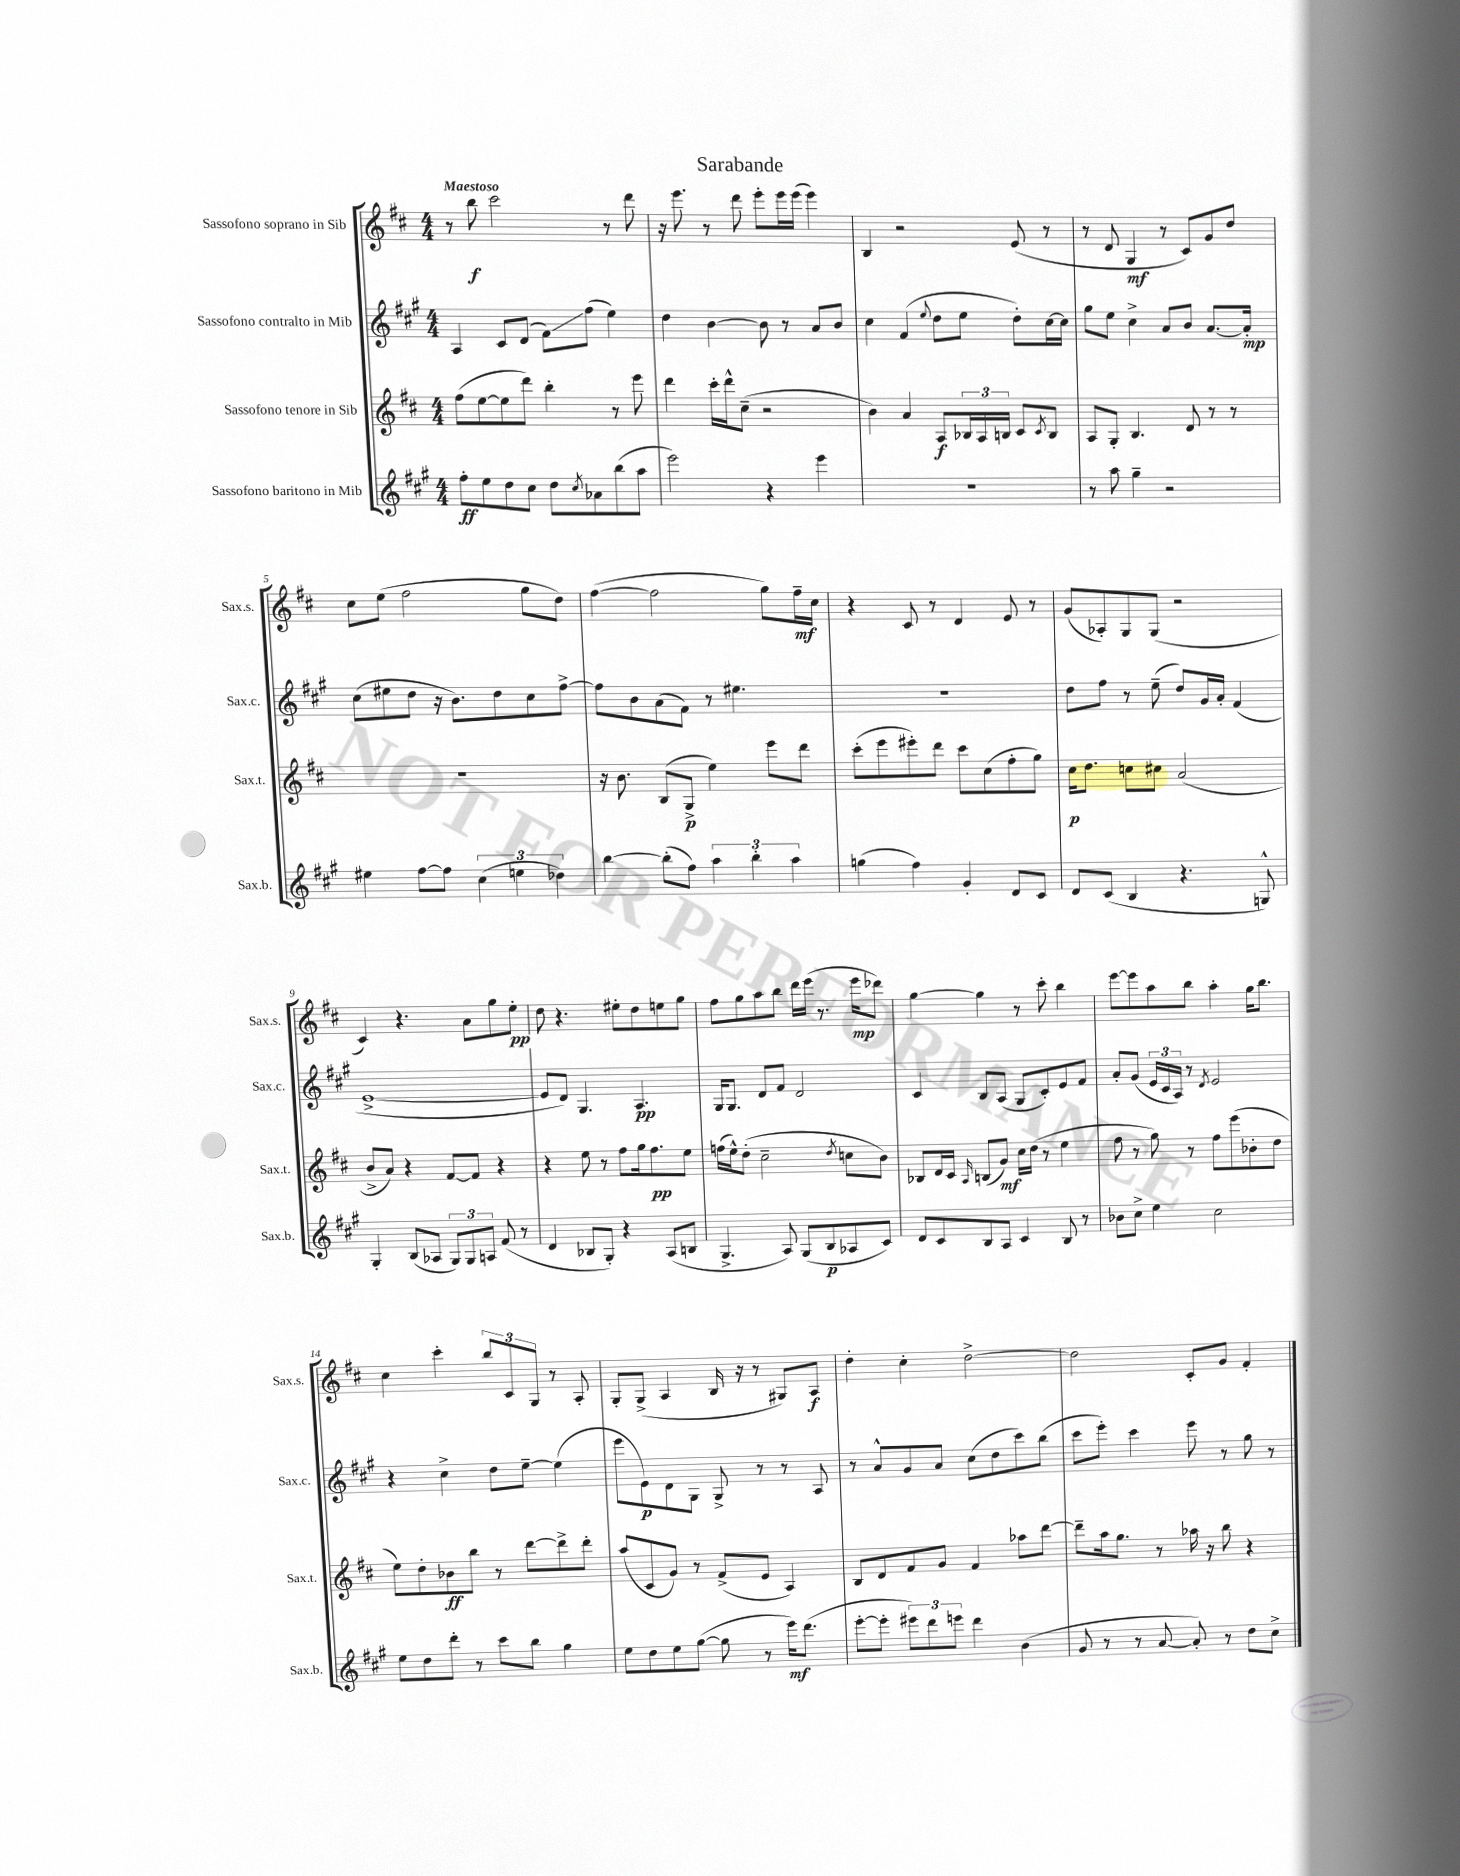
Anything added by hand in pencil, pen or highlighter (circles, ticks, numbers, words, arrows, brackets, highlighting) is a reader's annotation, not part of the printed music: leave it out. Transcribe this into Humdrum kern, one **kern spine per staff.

**kern	**kern	**kern	**kern
*staff4	*staff3	*staff2	*staff1
*clefG2	*clefG2	*clefG2	*clefG2
*k[f#c#g#]	*k[f#c#]	*k[f#c#g#]	*k[f#c#]
*M4/4	*M4/4	*M4/4	*M4/4
8ff#'	(8ff#	4A	8r
8ee	[8ee	.	8bb
8dd	8ee]	8c#	2ccc#
8cc#	8ddd)	(8d	.
8dd	4bb'	8f#)	.
8qcc#	.	.	.
8a-	.	(8ff#	.
(8bb	8r	4ee)	8r
8aa	8eee	.	8ddd
=	=	=	=
2eee)	4ddd	4dd	16r
.	.	.	8.eee
.	16ccc#'	[4b	8r
.	16ddd^^	.	.
.	(8cc#~	.	8ddd
4r	2r	8b]	8eee'
.	.	8r	16eee
.	.	.	(16eee
4eee	.	8a	4eee)
.	.	8b	.
=	=	=	=
1r	4b)	4cc#	4B
.	4a	(4f#	2r
.	.	8qqee	.
.	8A	8dd	.
.	24B-	8ee	.
.	24A	.	.
.	24B	.	.
.	8c#	8dd')	(8e
.	8qc#	.	.
.	8B	[16cc#	8r
.	.	16cc#]	.
=	=	=	=
8r	8A	8gg#	8r
8aa	8G'	8ee	8d
4gg#~	4.B	4cc#^	4G
2r	.	8a	8r
.	8d	8b	8c#)
.	8r	[8.a	8g
.	8r	.	8dd
.	.	16a']	.
=	=	=	=
4ee#	1r	(8cc#	8cc#
.	.	8ee#	(8ee
[8ff#	.	8dd	2ff#
8ff#]	.	16r	.
.	.	8.b)	.
(6cc#	.	.	.
.	.	8dd	.
6ee	.	.	.
.	.	8cc#	8gg
6dd-)	.	.	.
.	.	[8ff#^	8dd)
=	=	=	=
[4bb	16r	8ff#]	([4ff#
.	8.b	.	.
.	.	8b	.
(8bb']	(8B	(8a	2ff#]
8ff#)	8G^	8f#)	.
6aa	4ee)	8r	.
.	.	4.ee#	.
6bb'	.	.	.
.	8eee	.	8gg)
6aa	.	.	.
.	8ddd	.	16ff#~
.	.	.	16cc#
=	=	=	=
(4gg	(8ccc#'	1r	4r
.	8eee	.	.
4ff#)	8eee#')	.	8c#
.	8ddd	.	8r
4g#'	8ccc#	.	4d
.	(8cc#	.	.
8d	8ff#'	.	8e
8c#	8gg)	.	8r
=	=	=	=
8d	16cc#	8dd	(8g
.	8.dd	.	.
(8c#	.	8ff#	8A-')
4B	8cc	8r	8G
.	8cc#	(8ee~	(8G
4.r	(2a	8dd)	2r
.	.	16g#	.
.	.	16a'	.
.	.	(4f#	.
8G^^)	.	.	.
=	=	=	=
4G#'	8b^	[1e^	4c#)
.	8a)	.	.
(8B	4r	.	4.r
8A-	.	.	.
12G#)	[8f#	.	.
12G#	.	.	.
.	8f#]	.	8a
12A	.	.	.
(8f#	4r	.	8gg
8r	.	.	8ee'
=	=	=	=
4d	4r	8e]	8dd
.	.	8d)	4.r
8B-	8ee	4.G#	.
8G#')	8r	.	.
4r	8ff#	.	8ee#'
.	16gg	4.A	8dd
.	8.ff#	.	.
(8A	.	.	8ee
8B	8ee	.	8gg
=	=	=	=
4.G#^	(16ff	16G#	8ff#
.	16ee^^)	8.G#	.
.	(8dd'	.	8gg
.	2cc#~	8d	8aa
8A)	.	8f#	8bb
(8G#	.	2d	16ddd
.	.	.	(16eee
8B	.	.	8.r
.	8qdd	.	.
8A-	8cc	.	.
.	.	.	16eee
8c#)	8b)	.	8ddd-)
=	=	=	=
8d	8B-	4c#	[4gg
8c#	16d	.	.
.	16c#	.	.
.	16qqA	.	.
8B	(8B	8B	4gg]
8A	8g)	(8A	.
4c#	16cc#	8G#	8r
.	(16dd	.	.
.	8r	8c#')	8ccc#'
8B	4ee	8e	4bb
8r	.	8f#	.
=	=	=	=
8b-	8ff#	8a'	[8eee
8cc#^	8r	(8g#	8eee]
4ee	8gg)	24e	8aa
.	.	24c#	.
.	.	24A)	.
.	8r	8r	8bb
.	.	8qd	.
2cc#	8ff#	2e	4aa'
.	(8eee	.	.
.	8b-'	.	16gg
.	.	.	8.bb
.	8dd	.	.
=	=	=	=
8ee	8ee)	4r	4cc#
8dd	8dd'	.	.
8ddd'	8b-	4cc#^	4ccc#'
8r	8bb	.	.
8ccc#	8r	8dd	12bb
.	.	.	12c#
8bb	[8ddd	[8ee~	.
.	.	.	12G
4gg#	8ddd^]	(4ee]	8r
.	8ddd'	.	8A'
=	=	=	=
8ee	(8aa	8eee	8G'
8dd	8c#	8e)	(8G^
8ee	8g)	8d	4A
([8gg#	8r	8G#	.
8gg#]	(8f#^	8G#^	16B
.	.	.	16r
8r	8e	8r	8r
16eee)	4A)	8r	8G#)
(8.ddd	.	.	.
.	.	8A	8A
=	=	=	=
[8eee'	8B	8r	4dd'
8eee']	8d	8a^^	.
12eee#)	8f#	8g#	4cc#'
12ddd	.	.	.
.	8g	8a	.
12eee	.	.	.
4ddd	4f#	(8cc#	[2dd^
.	.	8dd	.
(4b	8aa-	8ccc#)	.
.	[8ddd	(8bb	.
=	=	=	=
8g#	8ddd~]	8ccc#	2dd]
8r	16aa	8eee')	.
.	8.gg	.	.
8r	.	4ccc#	.
[8a	8r	.	.
8a'])	16aa-	8eee	8c#'
.	16r	.	.
8r	8bb	8r	8g
8dd	4r	8gg#	4f#'
8cc#^	.	8r	.
==	==	==	==
*-	*-	*-	*-
